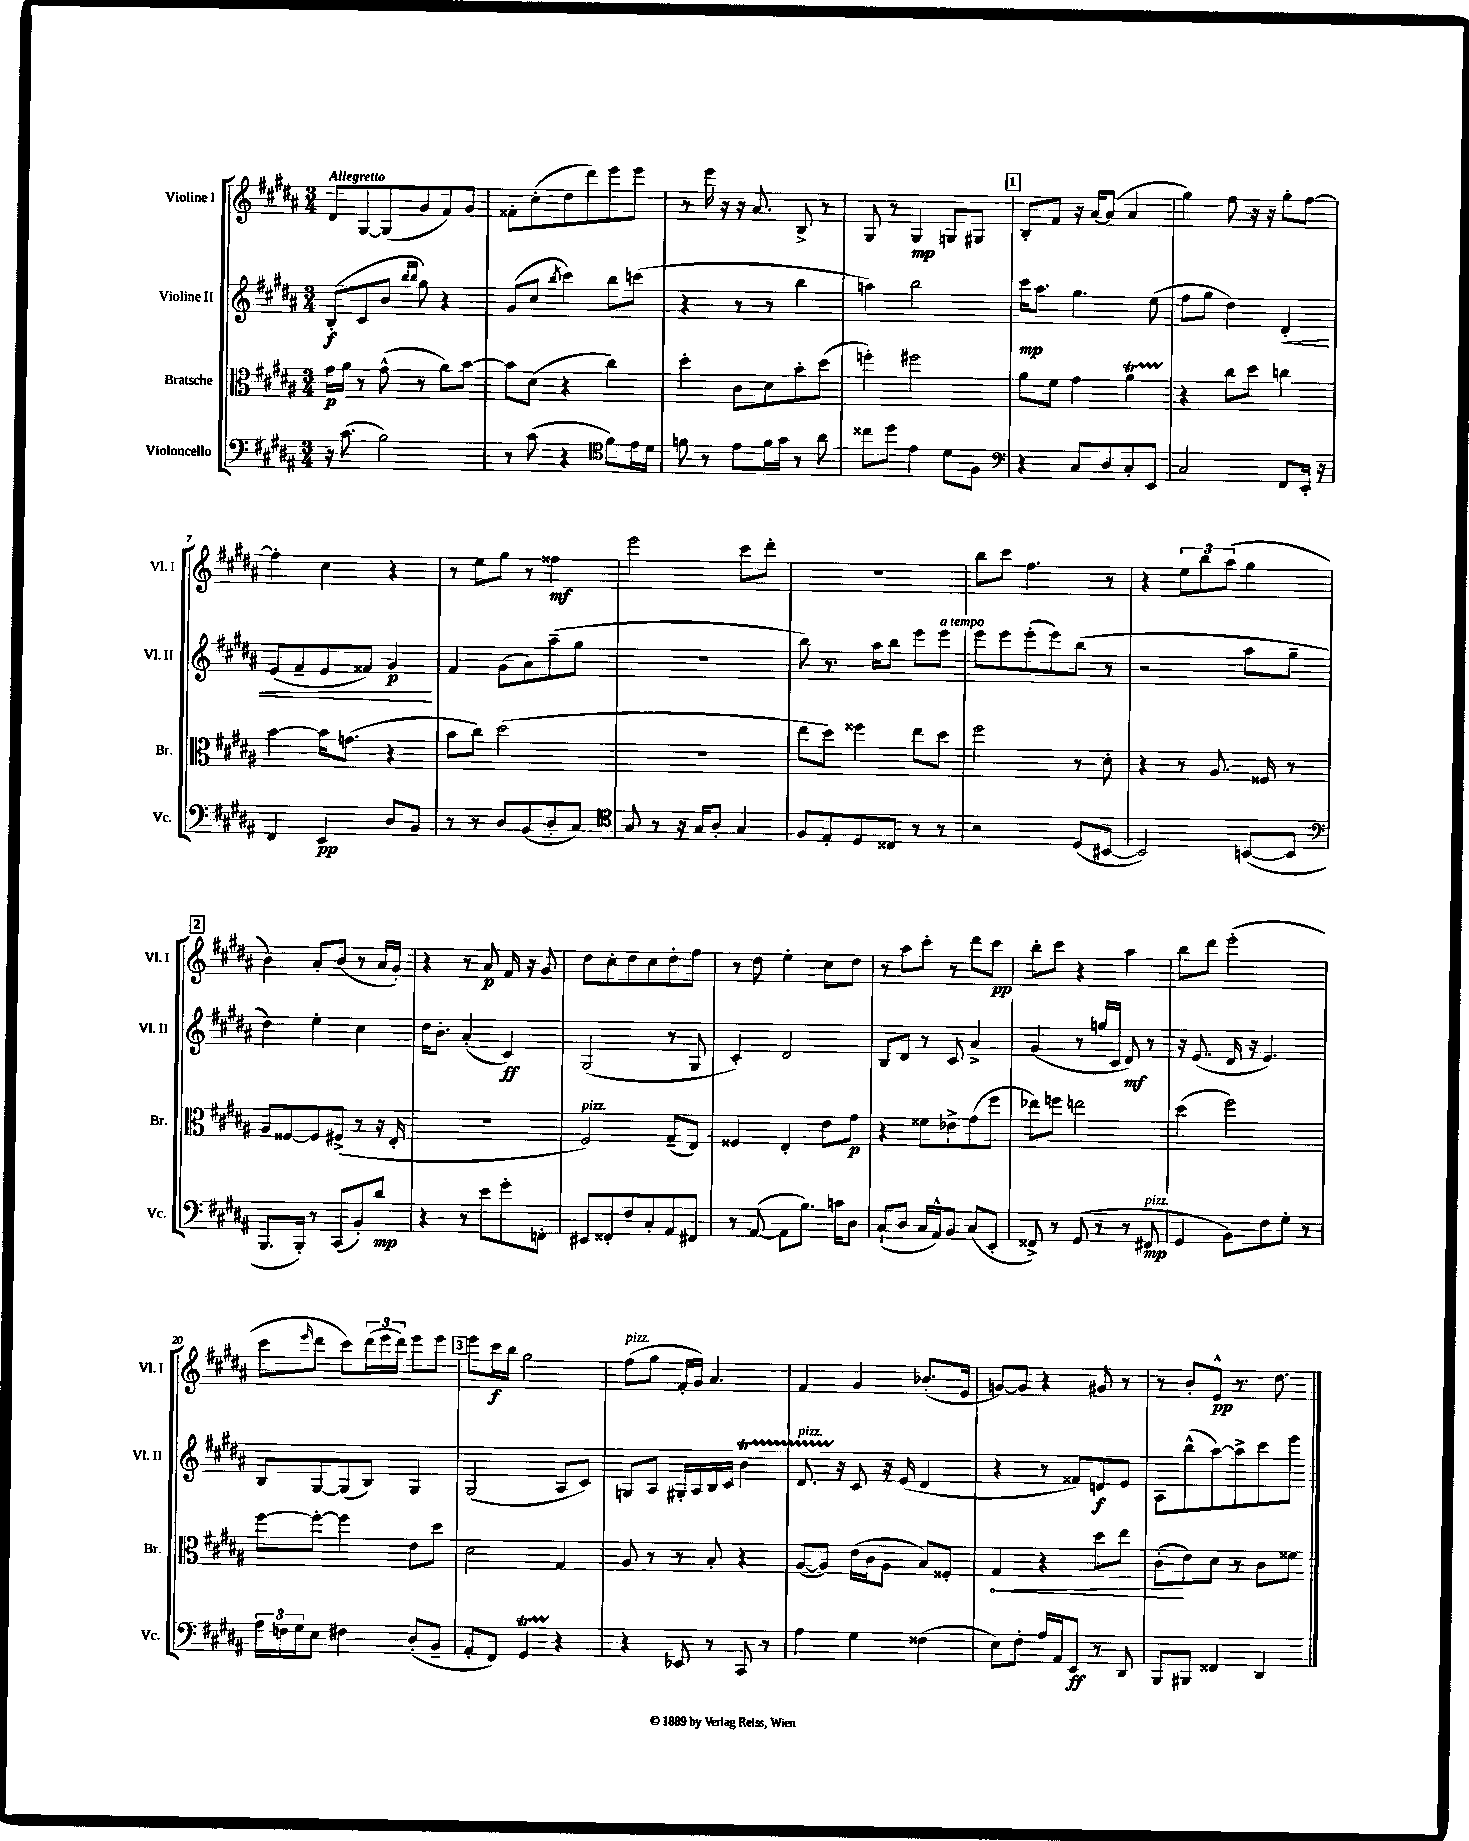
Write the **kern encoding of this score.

**kern	**dynam	**kern	**dynam	**kern	**dynam	**kern	**dynam
*part4	*part4	*part3	*part3	*part2	*part2	*part1	*part1
*staff4	*staff4	*staff3	*staff3	*staff2	*staff2	*staff1	*staff1
*I"Violoncello	*	*I"Bratsche	*	*I"Violine II	*	*I"Violine I	*
*I'Vc.	*	*I'Br.	*	*I'Vl. II	*	*I'Vl. I	*
*clefF4	*	*clefC3	*	*clefG2	*	*clefG2	*
*k[f#c#g#d#a#]	*	*k[f#c#g#d#a#]	*	*k[f#c#g#d#a#]	*	*k[f#c#g#d#a#]	*
*M3/4	*	*M3/4	*	*M3/4	*	*M3/4	*
=1	=1	=1	=1	=1	=1	=1	=1
!	!	!	!	!	!	!LO:TX:a:B:t=Allegretto	!
16r	.	16g#\LL	p	(8B'/L	f	8d#/L	.
(8.c#\	.	16a#\JJ	.	.	.	.	.
.	.	8r	.	8c#/	.	[8G#/	.
2B\)	.	(8g#^^\	.	8b/J	.	(8G#/]	.
.	.	.	.	16qqbb/LL	.	.	.
.	.	.	.	16qqbb/JJ	.	.	.
.	.	8r	.	8gg#\)	.	8g#/	.
.	.	8a#\L)	.	4r	.	8f#/)	.
.	.	[8b\J	.	.	.	8g#/J	.
=2	=2	=2	=2	=2	=2	=2	=2
8r	.	8b\L]	.	(8g#/L	.	8f##X'\L	.
(8c#\	.	(8d#\J	.	8cc#/J	.	(8cc#'\	.
.	.	.	.	8qbb/	.	.	.
4r	.	4r	.	4ccc#\)	.	8dd#\	.
.	.	.	.	.	.	8ddd#\)	.
*clefC4	*	*	*	*	*	*	*
8f#\L)	.	4cc#\)	.	8bb\L	.	8eee\	.
16e\L	.	.	.	(8cccn\J	.	8eee\J	.
16d#\JJ	.	.	.	.	.	.	.
=3	=3	=3	=3	=3	=3	=3	=3
8fn\	.	4dd#'\	.	4r	.	8r	.
8r	.	.	.	.	.	16eee\	.
.	.	.	.	.	.	16r	.
8e\L	.	8c#\L	.	8r	.	16r	.
.	.	.	.	.	.	8.a#/	.
16f\L	.	8d#\	.	8r	.	.	.
16g#\JJ	.	.	.	.	.	.	.
8r	.	8b'\	.	4bb\	.	8B^/	.
8a#\	.	(8dd#\J	.	.	.	8r	.
=4	=4	=4	=4	=4	=4	=4	=4
8cc##X\L	.	4ffn'\)	.	4aan\)	.	8G#/	.
8dd#\J	.	.	.	.	.	8r	.
4e\	.	2ff#X\	.	2bb\	.	4G#/	mp
8d#\L	.	.	.	.	.	8Gn/L	.
8F#\J	.	.	.	.	.	8G#X/J	.
!!LO:REH:place=s1:t=1
=5	=5	=5	=5	=5	=5	=5	=5
*clefF4	*	*	*	*	*	*	*
4r	.	8a#\L	.	16ccc#\KL	mp	8B'/L	.
.	.	.	.	8.aa#\J	.	.	.
.	.	8f#\J	.	.	.	8f#/J	.
8C#/L	.	4g#\	.	4.gg#\	.	16r	.
.	.	.	.	.	.	[16a#/KL	.
8D#/	.	.	.	.	.	(8a#/J]	.
8C#'/	.	4a#t\	.	.	.	4a#/	.
8EE/J	.	.	.	(8ee\	.	.	.
=6	=6	=6	=6	=6	=6	=6	=6
2C#/	.	4r	.	8ff#\L	.	4gg#\)	.
.	.	.	.	8gg#\J	.	.	.
.	.	8cc#\L	.	4dd#\)	.	8ff#\	.
.	.	8dd#\J	.	.	.	16r	.
.	.	.	.	.	.	16r	.
!	!	!	!	!	!LO:HP:b	!	!
8FF#/L	.	4ccn\	.	4d#'/	<	8gg#'\L	.
16EE'/Jk	.	.	.	.	.	[8ff#\J	.
16r	.	.	.	.	.	.	.
!!LO:LB:g=z
=7	=7	=7	=7	=7	=7	=7	=7
4FF#/	.	[4b\	.	(8e/L	.	4ff#'\]	.
.	.	.	.	8f#~/	.	.	.
4EE/	pp	16b\KL]	.	8e/	.	4cc#\	.
.	.	(8.gn\J	.	.	.	.	.
.	.	.	.	8f##X/J)	.	.	.
8D#/L	.	4r	.	4g#/	p	4r	.
8BB/J	.	.	.	.	.	.	.
.	.	.	.	.	[	.	.
=8	=8	=8	=8	=8	=8	=8	=8
8r	.	8b\L	.	4f#/	.	8r	.
8r	.	8cc#\J)	.	.	.	8ee\L	.
8D#/L	.	(2dd#\	.	(8g#\L	.	8gg#\J	.
(8BB/	.	.	.	8a#\)	.	8r	.
8D#'/	.	.	.	(8aa#~\	.	4ff##X\	mf
8C#/J)	.	.	.	8gg#\J	.	.	.
=9	=9	=9	=9	=9	=9	=9	=9
*clefC4	*	*	*	*	*	*	*
8G#/	.	2.r	.	2.r	.	2eee\	.
8r	.	.	.	.	.	.	.
16r	.	.	.	.	.	.	.
16G#/KL	.	.	.	.	.	.	.
8A#'/J	.	.	.	.	.	.	.
4G#/	.	.	.	.	.	8ccc#\L	.
.	.	.	.	.	.	8ddd#'\J	.
=10	=10	=10	=10	=10	=10	=10	=10
8F#/L	.	8ee\L	.	8bb\)	.	2.r	.
8E'/	.	8dd#\J)	.	8.r	.	.	.
8D#/	.	4ff##X\	.	.	.	.	.
.	.	.	.	16aa#\KL	.	.	.
8C##X/J	.	.	.	8bb\J	.	.	.
8r	.	8ee\L	.	8eee\L	.	.	.
!	!	!	!	!LO:TX:a:i:t=a tempo	!	!	!
8r	.	8dd#\J	.	8eee\J	.	.	.
=11	=11	=11	=11	=11	=11	=11	=11
2r	.	2ff#\	.	8eee\L	.	8bb\L	.
.	.	.	.	8eee\	.	8ccc#\J	.
.	.	.	.	(8eee'\	.	4.ff#\	.
.	.	.	.	8eee\)	.	.	.
(8D#/L	.	8r	.	(8bb\J	.	.	.
[8BB#X/J	.	8d#'\	.	8r	.	8r	.
=12	=12	=12	=12	=12	=12	=12	=12
2BB#/])	.	4r	.	2r	.	4r	.
.	.	8r	.	.	.	12ee\L	.
.	.	.	.	.	.	12bb\	.
.	.	8.A#/	.	.	.	.	.
.	.	.	.	.	.	(12aa#\J	.
([8BBn/L	.	.	.	8aa#\L	.	4gg#\	.
.	.	16F##X/	.	.	.	.	.
8BB/J]	.	8r	.	8gg#~\J	.	.	.
!!LO:LB:g=z
!!LO:REH:place=s1:t=2
=13	=13	=13	=13	=13	=13	=13	=13
*clefF4	*	*	*	*	*	*	*
8.BBB/L	.	8A#/L	.	4dd#\)	.	4b\)	.
.	.	[8F##X/	.	.	.	.	.
16BBB'/Jk)	.	.	.	.	.	.	.
8r	.	8F##/]	.	4ee'\	.	8a#'/L	.
(8CC#/L	.	(8F#X^/J	.	.	.	(8b/J	.
8BB'/)	.	8r	.	4cc#\	.	8r	.
8d#/J	mp	16r	.	.	.	16a#/LL	.
.	.	16E'/	.	.	.	16g#'/JJ)	.
=14	=14	=14	=14	=14	=14	=14	=14
4r	.	2.r	.	16dd#\KL	.	4r	.
.	.	.	.	8.b'\J	.	.	.
8r	.	.	.	(4a#'/	.	8r	.
8e\L	.	.	.	.	.	8a#/	p
8g#'\	.	.	.	4c#/)	ff	16f#/	.
.	.	.	.	.	.	16r	.
8FFn'\J	.	.	.	.	.	8g#/	.
=15	=15	=15	=15	=15	=15	=15	=15
!	!	!LO:TX:a:i:t=pizz.	!	!	!	!	!
8EE#X/L	.	2F#/)	.	(2G#/	.	8dd#\L	.
8FF##X'/	.	.	.	.	.	8cc#'\	.
8F#/	.	.	.	.	.	8dd#\	.
8C#'/	.	.	.	.	.	8cc#\	.
8AA#/	.	(8G#~/L	.	8r	.	8dd#'\	.
8FF#X/J	.	8E/J)	.	8G#/	.	8ff#\J	.
=16	=16	=16	=16	=16	=16	=16	=16
8r	.	4F##X/	.	4c#'/)	.	8r	.
([8AA#/	.	.	.	.	.	8dd#\	.
8AA#\L]	.	4E'/	.	2d#/	.	4ee'\	.
8.B\J)	.	.	.	.	.	.	.
.	.	8e\L	.	.	.	8cc#\L	.
16cn\KL	.	.	.	.	.	.	.
8D#\J	.	8g#\J	p	.	.	8dd#\J	.
=17	=17	=17	=17	=17	=17	=17	=17
(8C#`/L	.	4r	.	8B/L	.	8r	.
8D#/J	.	.	.	8d#/J	.	8aa#\L	.
16C#/LL	.	8f##X\L	.	8r	.	8ccc#'\J	.
16AA#^^/J)	.	.	.	.	.	.	.
8BB/J	.	8e-X^\	.	8c#/	.	8r	.
(8C#/L	.	(8g#\	.	4a#^/	.	8ddd#\L	.
8EE'/J	.	8ff#\J	.	.	.	8ccc#\J	pp
=18	=18	=18	=18	=18	=18	=18	=18
8FF##X^/)	.	8ee-X\L)	.	(4g#/	.	8bb'\L	.
8r	.	8ffn\J	.	.	.	8ccc#\J	.
(8GG#/	.	2een\	.	8r	.	4r	.
8r	.	.	.	16ggn/LL	.	.	.
.	.	.	.	16c#/JJ	.	.	.
8r	.	.	.	8d#/)	mf	4aa#\	.
!LO:TX:a:i:t=pizz.	!	!	!	!	!	!	!
8FF#X/	mp	.	.	8r	.	.	.
=19	=19	=19	=19	=19	=19	=19	=19
4GG#/	.	(4dd#\	.	16r	.	8bb\L	.
.	.	.	.	(8.e/	.	.	.
.	.	.	.	.	.	8ddd#\J	.
8BB\L)	.	2ff#\)	.	16d#/	.	(2eee'\	.
.	.	.	.	16r	.	.	.
8F#\	.	.	.	4.e/)	.	.	.
8G#'\J	.	.	.	.	.	.	.
8r	.	.	.	.	.	.	.
!!LO:LB:g=z
=20	=20	=20	=20	=20	=20	=20	=20
24A#\LL	.	[8ff#\L	.	8B/L	.	8ccc#\L	.
24Fn\	.	.	.	.	.	.	.
24G#\J	.	.	.	.	.	.	.
.	.	.	.	.	.	16qqeee/	.
8E\J	.	8ff#'\J_	.	[8G#/	.	8ddd#\J	.
4F#X\	.	4ff#\]	.	(8G#/]	.	8ccc#\L)	.
.	.	.	.	8B/J)	.	(24ddd#\L	.
.	.	.	.	.	.	24eee\	.
.	.	.	.	.	.	24ddd#\JJ)	.
(8D#'/L	.	8e\L	.	4G#/	.	8eee\L	.
8BB~/J	.	8dd#\J	.	.	.	8eee\J	.
!!LO:REH:place=s1:t=3
=21	=21	=21	=21	=21	=21	=21	=21
8AA#'/L	.	2d#\	.	(2G#/	.	8eee\L	.
8FF#/J)	.	.	.	.	.	16ccc#\L	f
.	.	.	.	.	.	16bb\JJ	.
4GG#T/	.	.	.	.	.	2gg#\	.
4r	.	4G#/	.	8A#/L	.	.	.
.	.	.	.	8c#/J)	.	.	.
=22	=22	=22	=22	=22	=22	=22	=22
!	!	!	!	!	!	!LO:TX:a:i:t=pizz.	!
4r	.	8A#/	.	8Gn/L	.	(8ff#\L	.
.	.	8r	.	8A#/J	.	8gg#\J	.
8EE-X/	.	8r	.	16G#X'/LL	.	16f#'/LL	.
.	.	.	.	16A#/	.	16g#/JJ)	.
8r	.	8B'/	.	16B/	.	4.a#/	.
.	.	.	.	16c#/JJ	.	.	.
8CC#/	.	4r	.	4bT\	.	.	.
8r	.	.	.	.	.	.	.
=23	=23	=23	=23	=23	=23	=23	=23
!	!	!	!	!LO:TX:a:i:t=pizz.	!	!	!
4A#\	.	([8A#/L	.	8.d#TTT/	.	4f#/	.
.	.	8A#/J])	.	.	.	.	.
.	.	.	.	16r	.	.	.
4G#\	.	(16e\LL	.	8c#/	.	4g#/	.
.	.	16c#\J	.	.	.	.	.
.	.	8A#\J	.	16r	.	.	.
.	.	.	.	(16e/	.	.	.
(4F##X\	.	8B/L)	.	4d#/	.	(8.b-X'/L	.
.	.	8F##X'/J	.	.	.	.	.
.	.	.	.	.	.	16e/Jk	.
=24	=24	=24	=24	=24	=24	=24	=24
!	!	!	!LO:HP:b	!	!	!	!
8E\L)	.	4G#/	<	4r	.	[8gn/L)	.
8F#'\J	.	.	.	.	.	8g/J]	.
16A#/LL	.	4r	.	8r	.	4r	.
16AA#/J	.	.	.	.	.	.	.
8EE/J	ff	.	.	8f##X/L)	.	.	.
8r	.	8dd#\L	.	8dn/	f	8g#X/	.
8DD#/	.	8ee\J	.	8e/J	.	8r	.
=25	=25	=25	=25	=25	=25	=25	=25
8BBB/L	.	(8c#'\L	.	8A#\L	.	8r	.
8BBB#X/J	.	8e\)	[	(8bb^^\	.	8b'/L	.
4FF##X/	.	8d#\J	.	[8aa#\)	.	8e^^/J	pp
.	.	8r	.	8aa#^\]	.	8.r	.
4DD#/	.	8c#\L	.	8ccc#\	.	.	.
.	.	.	.	.	.	8.dd#\	.
.	.	8f##X\J	.	8eee\J	.	.	.
==	==	==	==	==	==	==	==
*-	*-	*-	*-	*-	*-	*-	*-
